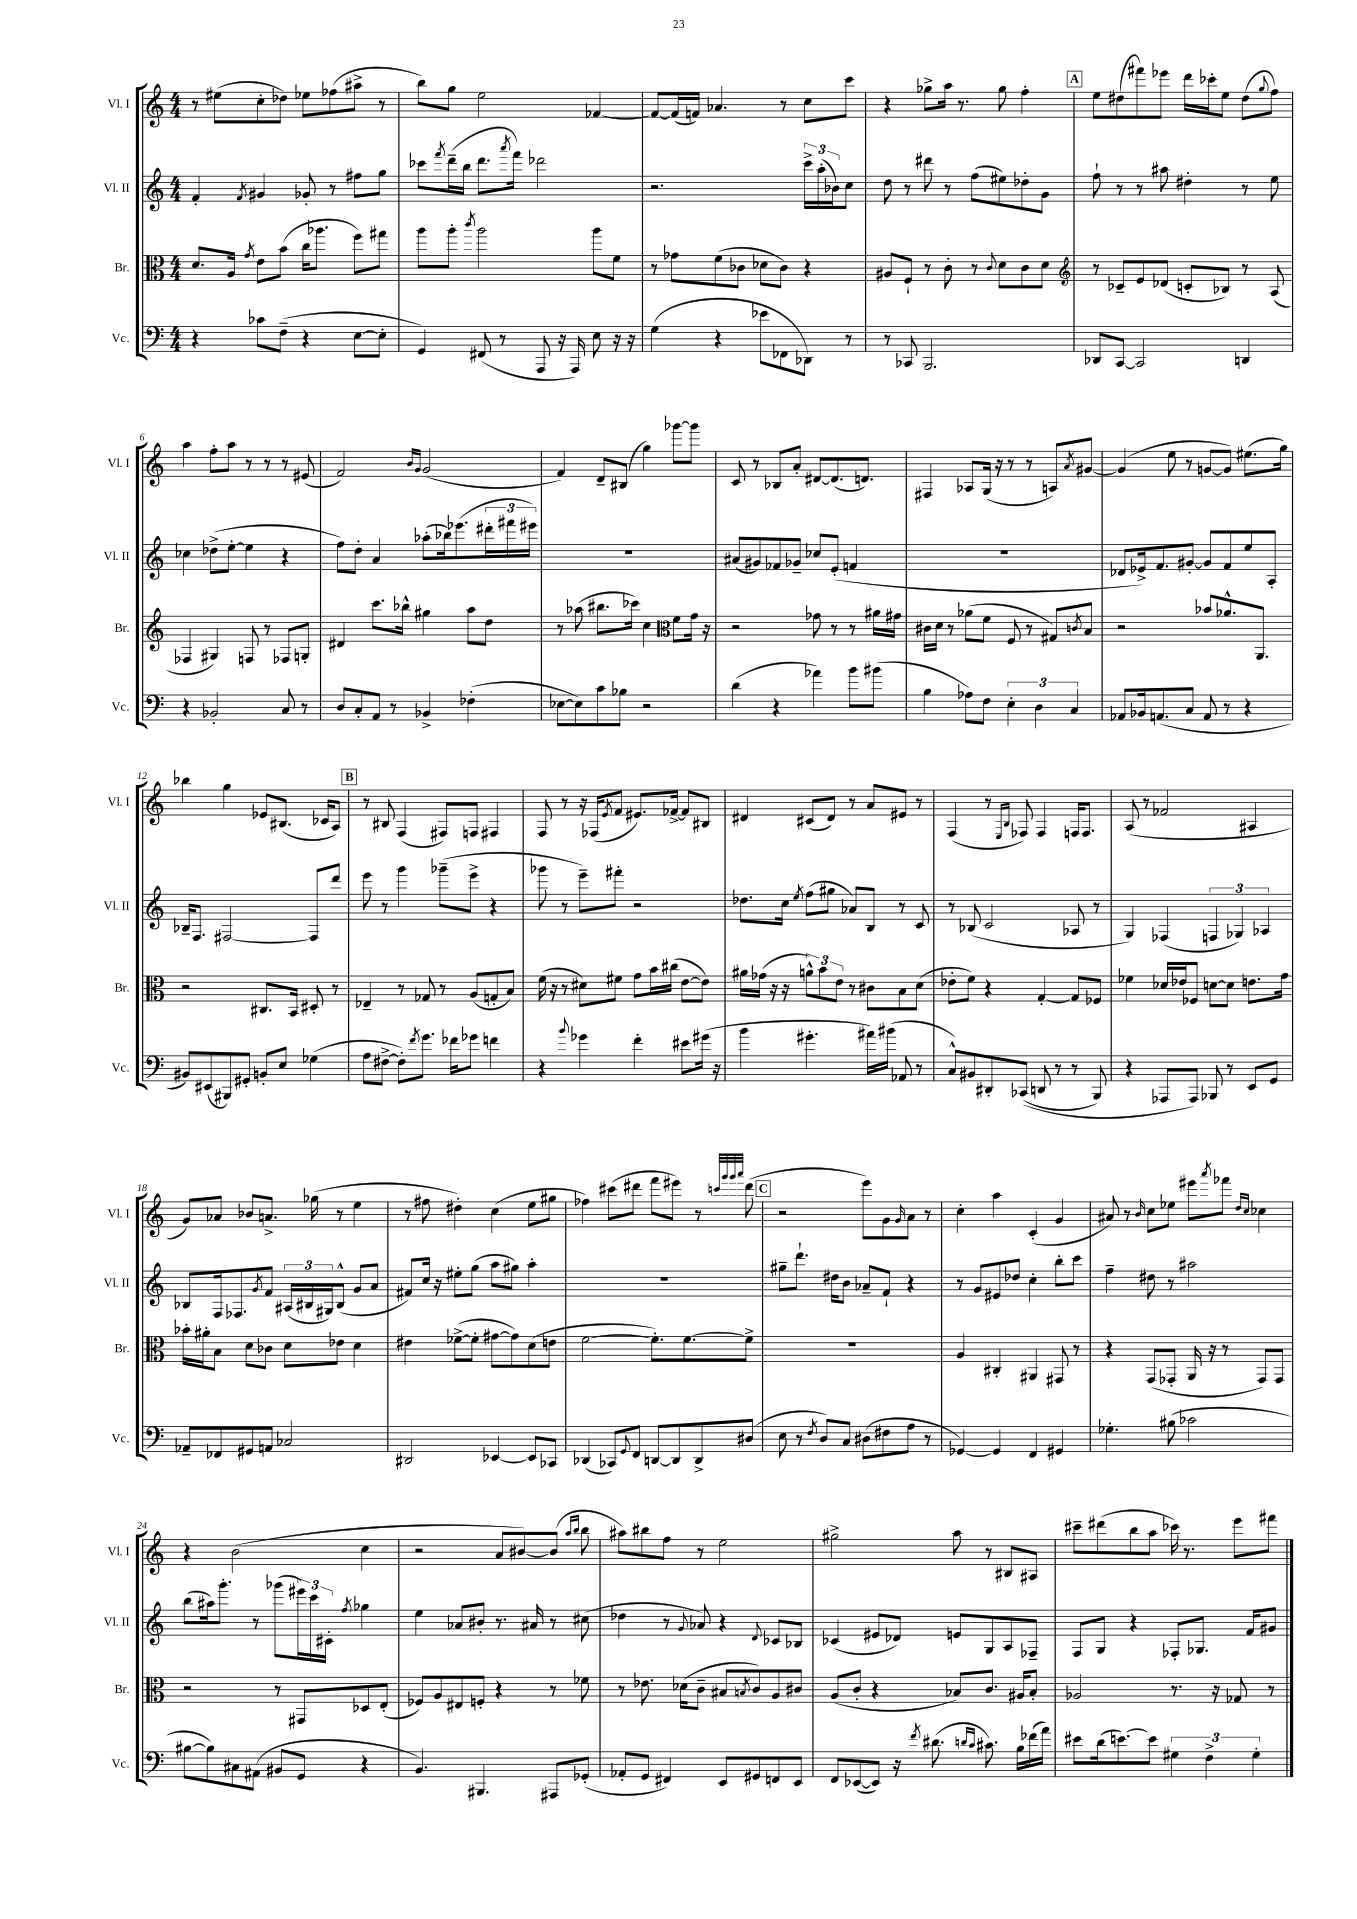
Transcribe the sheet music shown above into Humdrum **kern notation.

**kern	**kern	**kern	**kern
*staff4	*staff3	*staff2	*staff1
*clefF4	*clefC3	*clefG2	*clefG2
*k[]	*k[]	*k[]	*k[]
*M4/4	*M4/4	*M4/4	*M4/4
4r	8.d/L	4f'/	8r
.	.	.	(8ee#\L
.	16A/Jk	.	.
.	8qg/	8qf/	.
8c-\L	8e\L	4g#/	8cc'\
(8F~\J	(8b\J	.	8dd-\J)
4r	16cc\LK	8g-'/	8ee-\L
.	8.aa-\J	.	.
.	.	8r	(8ff-\
[8E\L	8ff\L)	8ff#\L	8aa#^\J
8E'\]J	8gg#\J	8gg\J	8r
=	=	=	=
4GG/)	8aa\L	8ccc-\L	8bb\L)
.	.	8qfff/	.
.	8aa'\J	(16ddd~\L	8gg\J
.	.	16bb\JJ	.
.	8qccc/	.	.
(8FF#/	2aa\	8.ddd\L	2ee\
8r	.	.	.
.	.	8qaaa/	.
.	.	16fff\Jk)	.
8AAA/	.	2ddd-\	.
16r	.	.	.
16AAA/)	.	.	.
8E\	8aa\L	.	[4f-/
16r	8f\J	.	.
16r	.	.	.
=	=	=	=
(4G\	8r	2.r	8f-/_L
.	8g-\L	.	(16f-/]L
.	.	.	16f/JJ)
4r	(8f\	.	4.a-/
.	8c-\J	.	.
8e-\L	8d-\L	.	.
8FF-\	8c-\J)	.	8r
8DD-\J)	4r	24ccc^\LL	8cc\L
.	.	(24aa'\	.
.	.	24b-\J)	.
8r	.	8cc\J	8ccc\J
=	=	=	=
8r	8A#/L	8dd\	4r
8CC-/	8F`/J	8r	.
2.BBB/	8r	8ddd#\	8gg-^\L
.	8c'\	8r	16aa\Jk
.	.	.	8.r
.	8r	(8ff\L	.
.	8qqc/	.	.
.	8d\L	8ee#\)	8gg-\
.	8c\	8dd-'\	4ff'\
.	8d\J	8g\J	.
=	=	=	=
*	*clefG2	*	*
8DD-/L	8r	8ff`\	8ee\L
[8CC/J	8c-~/L	8r	(8dd#\
2CC/]	8e/	8r	8fff#\)
.	(8d-/J	8aa#\	8eee-\J
.	8c'/L	4dd#'\	16ddd\LL
.	.	.	16ccc-'\J
.	8B-/J)	.	8ee\J
4DD/	8r	8r	(8dd#\L
.	.	.	8qqgg/
.	(8A/	8ee\	8ff\J)
=	=	=	=
4r	4F-/	4cc-\	4aa\
2BB-'/	4G#/)	(8dd-^\L	8ff'\L
.	.	[8ee'\J	8aa\J
.	8F/	4ee\]	8r
.	8r	.	8r
8C/	8F-/L	4r	8r
8r	8G'/J	.	(8e#/
=	=	=	=
8D/L	4d#/	8ff\L)	2f/)
8C'/	.	8dd'\J	.
8AA/J	8.ccc\L	4a/	.
8r	.	.	.
.	16bb-^^\Jk	.	.
.	.	.	16qqb/LL
.	.	.	16qqg/JJ
4BB-^/	4gg#\	(8aa-'\L	(2g/
.	.	16bb-\k)	.
.	.	(8.eee-\	.
(4F-'\	8aa\L	.	.
.	8dd\J	24ddd#'\L	.
.	.	24fff#\	.
.	.	24eee#\JJ)	.
=	=	=	=
[8E-\L	8r	1r	4f/)
8E-\])	(8aa-\	.	.
8c\	8.bb#\L	.	8d~/L
8B-\J	.	.	(8B#/J
.	16ccc-\Jk)	.	.
2r	4cc\	.	4gg\)
*	*clefC3	*	*
.	8f\L	.	[8ggg-\L
.	16g\Jk	.	8ggg-\]J
.	16r	.	.
=	=	=	=
(4d\	2r	(8a#/L	8c/
.	.	8g#/)	8r
4r	.	8f-/	8B-/L
.	.	8g-~/J	8a'/J
4a-\)	8g-\	8cc-/L	[8d#/L
.	8r	(8e'/J	(8.d#/]
8b\L	8r	4f/	.
.	.	.	8.d/J)
(8b#\J	16a#\LL	.	.
.	16g#\JJ	.	.
=	=	=	=
4B\	16c#\LL	1r	4F#/
.	16d\JJ	.	.
.	8r	.	.
8A-\L)	(8a-\L	.	8A-/L
8F\J	8f\J	.	(16G/Jk
.	.	.	16r
6E'\	8F/	.	8r
.	8r	.	8r
6D\	.	.	.
.	8G#/L)	.	8A/L)
6C/	.	.	.
.	8qc/	.	8qa/
.	8B/J	.	[8g#/J
=	=	=	=
8AA-/L	2r	8d-/L	(4g#/]
16BB-/k	.	16e-^/k)	.
(8.AA/	.	8.f/	.
.	.	.	8ee\
8C/J	.	[8g#'/J	8r
8AA/	8b-/L	8g#/]L	[8g/L
8r	8.a-^^/	8f/	8g/]J)
4r	.	8ee/	(8.ee#\L
.	8.AA/J	.	.
.	.	8A'/J	.
.	.	.	16gg\Jk)
=	=	=	=
8BB#/L)	2r	16B-~/LK	4bb-\
.	.	8.F/J	.
(8EE#/	.	.	.
8BBB#/)	.	[2F#/	4gg\
8GG#'/J	.	.	.
8BB'/L	8.C#/L	.	8e-/L
8E/J	.	.	(8.B#/J
.	16BB/Jk	.	.
(4G-\	8D#'/	8F#/]L	.
.	.	.	16c-/LK
.	8r	8ddd/J	8A/J)
=	=	=	=
8A\L	4E-~/	8eee\	8r
[8F#^\J	.	8r	8B#/
8F#'\]L)	8r	4ggg\	(4F/
8qf/	.	.	.
8.g\J	8G-/	.	.
.	8r	(8ggg-~\L	8F#/L)
16f-\LK	.	.	.
8g-\J	(8A/L	8eee^\J	8F/J
4f\	8G'/	4r	4F#/
.	8B/J)	.	.
=	=	=	=
4r	(16f\	8ggg-\	8F/
.	16r	.	.
.	8r	8r	8r
8qqb/	.	.	.
4g-\	8d#\L)	8eee~\L)	16r
.	.	.	(16F-/LK
.	.	.	8qe/
.	8f#\J	8fff#'\J	8f/J
4f'\	8g\L	2r	8.e#/L)
.	16b\L	.	.
.	(16cc#\JJ	.	[16f-^/Jk
8e#\L	[8e\L	.	8f-/]L
(16g#\Jk	8e\]J)	.	8B#/J
16r	.	.	.
=	=	=	=
4b\	16a#\LL	8.dd-\L	4d#/
.	(16g-\JJ	.	.
.	16r	.	.
.	16r	16cc\Jk	.
.	.	8qee/	.
4.g#'\	12a^^\L)	(8ff\L	(8c#/L
.	12b\	.	.
.	.	8gg#\J	8d#/J)
.	12e\J	.	.
.	8r	8a-/L)	8r
16a#\LL)	8c#\L	8B/J	8a/L
(16b#\JJ	.	.	.
8AA-/	8B\	8r	8e#/J
8r	(8d\J	8c/	8r
=	=	=	=
8C^^/L)	8e-'\L	8r	(4F/
8BB#/	8f\J)	(8B-/	.
8DD#'/	4r	2c/	8r
.	.	.	16qqE/LL
.	.	.	16qqB/JJ
&((8CC-/J	.	.	8F-/)
8DD/	[4G'/	.	4F-/
8r	.	.	.
8r	8G/]L	8A-/	16F/LK
.	.	.	8.F/J
8BBB/)	8F-/J	8r	.
=	=	=	=
4r	4f-\	4G/)	(8A/
.	.	.	8r
8AAA-/L	16d-/LL	(4F-/	2f-/
.	16e-/J	.	.
8AAA-/J&)	8F-/J	.	.
8BBB-/	[8d\L	6F/	.
8r	8d\]J	.	.
.	.	6G-/)	.
8EE/L	8.e\L	.	4A#/
.	.	6A-/	.
8GG/J	.	.	.
.	16g\Jk	.	.
=	=	=	=
8AA-~/L	16b-'\LL	8B-/L	8g/L)
.	16a#'\J	.	.
8FF-/	8B\J	16F/k	8a-/J
.	.	8.F-/	.
8GG#/	8d\L	.	8b-/L
.	.	8qg/	.
8AA/J	8c-\J	8f/J	8.a^/J
2C-/	8d\L	(24A#/LL	.
.	.	24B#/	.
.	.	.	(16gg-\
.	.	24G#/J)	.
.	8e-\J	(8B#^^/J	8r
.	4d\	8g/L	4ee\
.	.	8a/J	.
=	=	=	=
2DD#/	4e#\	8f#/L)	8r
.	.	16cc/Jk	8ff#\
.	.	16r	.
.	([8f-^\L	8ee#'\L	4dd#'\)
.	8f-'\]J	(8gg\J	.
[4EE-/	[8g#\L	8aa\L	(4cc\
.	8g#\])	8gg#\J)	.
8EE-/]L	(8d\	4aa'\	8ee\L
8CC-/J	8e\J	.	8gg#\J
=	=	=	=
(4DD-/	[2f\	1r	4ff-\)
8CC-/L)	.	.	(8ccc#\L
8qqGG/	.	.	.
8FF/J	.	.	8ddd#\J
[8DD/L	8.f'\]L)	.	8fff\L
8DD/]	.	.	8eee#\J)
.	[8.f\	.	.
8DD^/	.	.	8r
.	.	.	32qqccc/LLL
.	.	.	32qqggg/
.	.	.	32qqggg/
.	.	.	32qqaaa/JJJ
(8D#/J	8f^\]J	.	(8ddd#\
=	=	=	=
8E\	1r	8gg#~\L	2r
8r	.	8.ddd`\J	.
8qF/	.	.	.
8D/L)	.	.	.
.	.	16dd#\LK	.
8C/J	.	8b\J	.
(8D#\L	.	8a-~/L	8eee\L)
8F#\	.	8f`/J	8g\
.	.	.	16qqg/
8A\J	.	4r	8a\J
8r	.	.	8r
=	=	=	=
[4GG-/)	4A/	8r	4cc'\
.	.	8g/L	.
4GG-/]	4C#'/	8e#/	4aa\
.	.	8dd-/J	.
4FF/	4AA#/	4cc'\	(4c'/
4GG#/	8GG#/	8bb'\L	4g/
.	8r	8ccc\J	.
=	=	=	=
4.G-'\	4r	4ff~\	8a#/)
.	.	.	8r
.	.	.	16qqb/
.	(8GG/L	8dd#\	8cc\L
(8B#\	8GG-'/J	8r	8ee-\J
2c-\	16AA/	2aa#\	8eee#\L
.	16r	.	.
.	.	.	8qaaa/
.	8r	.	8fff-\J
.	.	.	16qqdd/LL
.	.	.	16qqcc/JJ
.	8GG-/L)	.	4cc-\
.	8GG-/J	.	.
=	=	=	=
[8B#\L	2r	(8bb\L	4r
8B#\])	.	16aa#\k)	.
.	.	8.ggg'\J	.
8C#\	.	.	(2b\
(8AA#\J	.	8r	.
8BB#/L	8r	(8ggg-\L	.
8GG/J	8GG#/L	24eee#\L)	.
.	.	24ccc\	.
.	.	24c#'\JJ	.
.	.	8qff/	.
4r	8D-/	4gg-\	4cc\
.	(8E'/J	.	.
=	=	=	=
4.BB/)	8F-/L)	4ee\	2r
.	8A/	.	.
.	8E#/	8a-/L	.
4.BBB#/	8F'/J	8b#'/J	.
.	4r	8.r	8a/L
.	.	.	[8b#/)
.	.	16a#/	.
8AAA#/L	8r	8r	(8b#/]J
.	.	.	16qqaa/LL
.	.	.	16qqbb/JJ
(8GG-'/J	8f-\	(8cc#\	8bb\
=	=	=	=
8AA-'/L	8r	4dd-\	8aa#\L)
8GG/J	8.e-\	.	8bb#\
4FF#/)	.	8r	8ff\J
.	(16d-\LK	.	.
.	.	8qqg/	.
.	8c~\J	8a-/)	8r
8EE/L	8B#/L	4r	2ee\
.	8qB/	.	.
8GG#/	8c/)	.	.
.	.	8qqd/	.
8FF/	8A/	8c-/L	.
8EE/J	8c#/J	8B-/J	.
=	=	=	=
8FF/L	(8A/L	(4c-/	2gg#^\
([8EE-/	8c'/J	.	.
8EE-/]J)	4r	8e#/L	.
16r	.	8d-/J)	.
8qf/	.	.	.
(8.d#\	.	.	.
.	8B-/L)	8e/L	8aa\
16qqd/LL	.	.	.
16qqc/JJ	.	.	.
8.c#\)	8.c/J	8G/	8r
.	.	8A/	8B#/L
16B\LL	16A#/LK	.	.
(16f-\	8B-'/J	8F-~/J	8A#/J
16a\JJ)	.	.	.
=	=	=	=
8e#\L	2A-/	8F/L	8ccc#~\L
(16d\k	.	8G/J	(8ddd#\
[8.e\)	.	.	.
.	.	4r	8bb\
8e\]J	.	.	8aa\J
6G#\	8.r	8F-'/L	16ccc-\)
.	.	.	8.r
.	.	8.G-/J	.
6F^\	.	.	.
.	16r	.	.
.	8G-/	.	8eee\L
.	.	16f/LK	.
6G#'\	.	.	.
.	8r	8g#/J	8fff#\J
==	==	==	==
*-	*-	*-	*-
